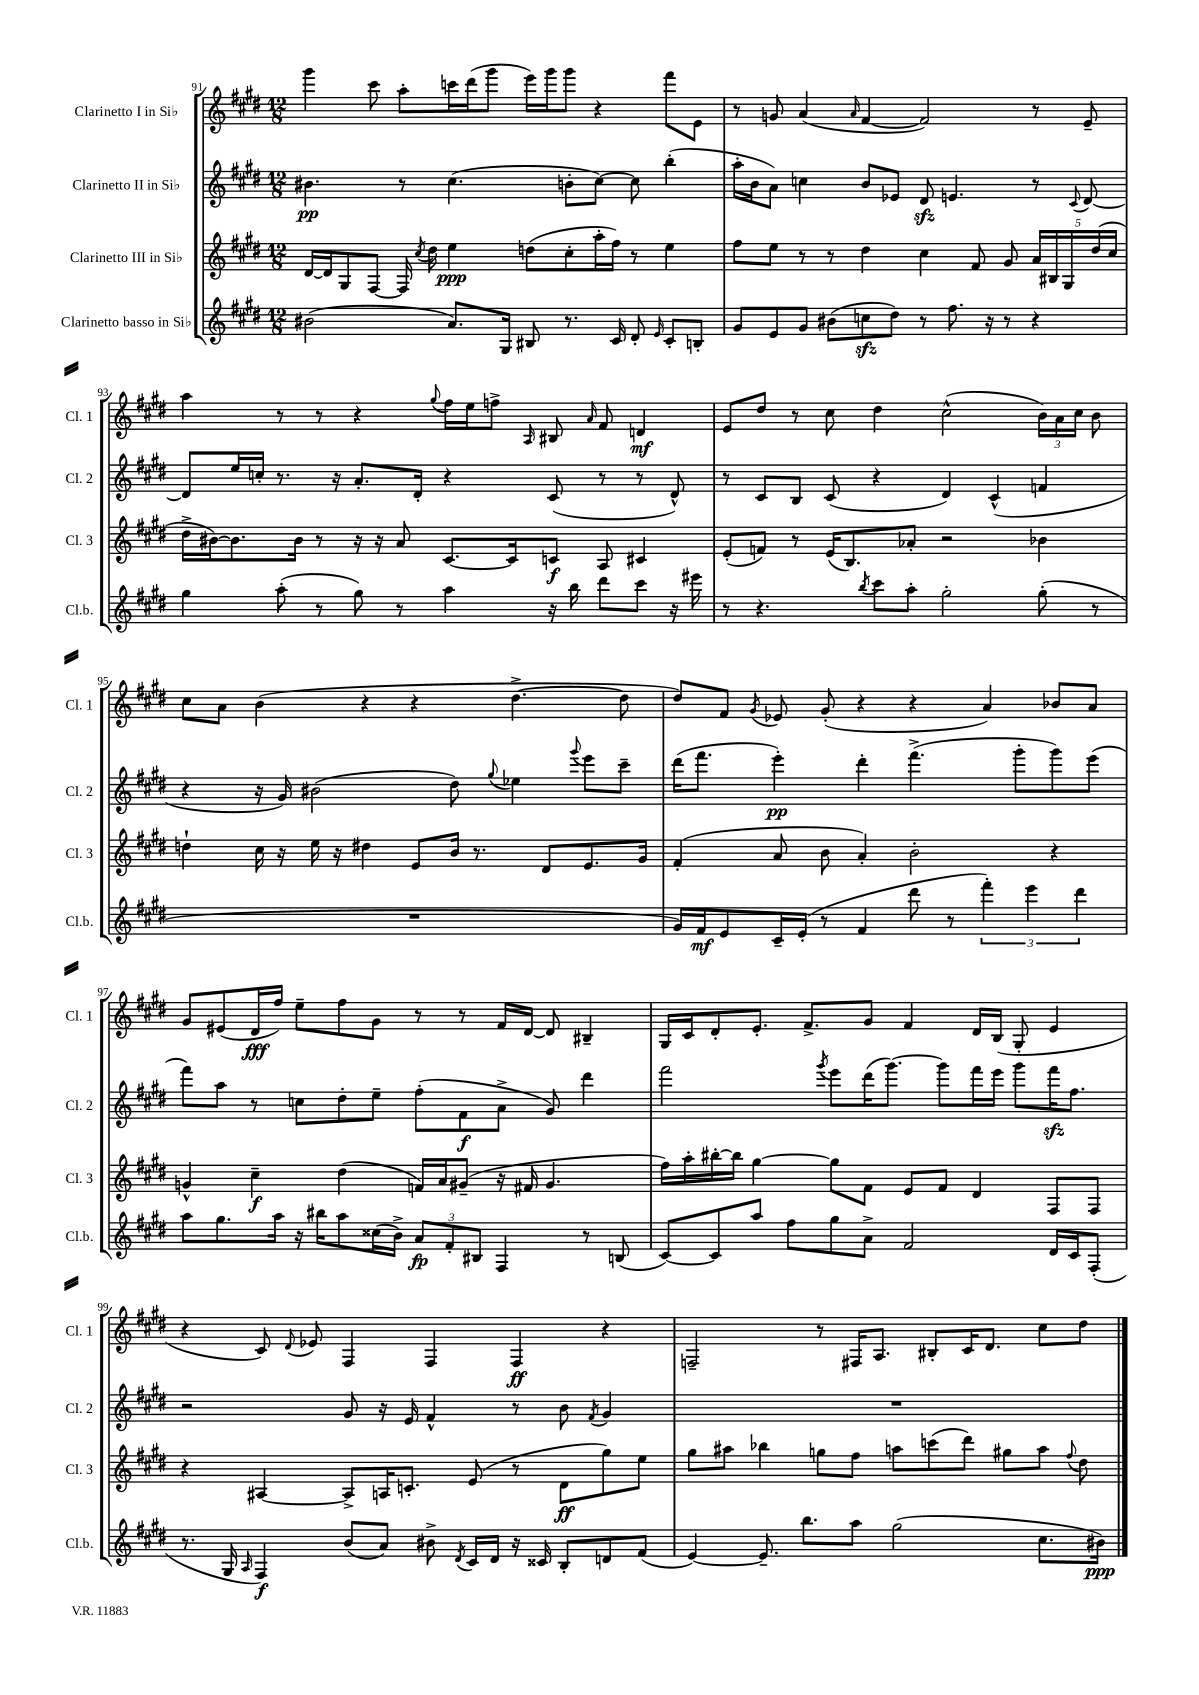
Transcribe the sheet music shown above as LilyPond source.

<<
\new StaffGroup <<
\new Staff = "s0" \with { instrumentName = "Clarinetto I in Sib" shortInstrumentName = "Cl. 1" } {
    \clef treble \key e \major \numericTimeSignature \time 12/8
    \autoBeamOff gis'''4 cis'''8 a''8[-. c'''16 dis'''16( gis'''8] e'''16[) gis'''16 gis'''8] r4 fis'''8[ e'8] |
    r8 g'8 a'4( \grace { a'16 } fis'4~ fis'2) r8 e'8-- |
    a''4 r8 r8 r4 \appoggiatura { gis''8 } fis''16[ e''16 f''8]-> \grace { a16 } bis8 \grace { a'16 } fis'8 d'4\mf |
    e'8[ dis''8] r8 cis''8 dis''4 cis''2-^( \tuplet 3/2 { b'16[) a'16 cis''16] } b'8 |
    cis''8[ a'8] b'4( r4 r4 dis''4.~-> dis''8 |
    dis''8[) fis'8] \acciaccatura { gis'8 } ees'8 gis'8-.( r4 r4 a'4) bes'8[ a'8] |
    gis'8[ eis'8( dis'16\fff fis''16]) e''8[-- fis''8 gis'8] r8 r8 fis'16[ dis'16]~ dis'8 bis4-- |
    gis16[ cis'16 dis'8-. e'8.]-. fis'8.[-> gis'8] fis'4 dis'16[ b16]( gis8-. e'4 |
    r4 cis'8) \appoggiatura { dis'8 } ees'8 fis4 fis4 fis4\ff r4 |
    f2-- r8 fis16[ a8.] bis8[-. cis'16 dis'8.] cis''8[ dis''8] \bar "|." |
}
\new Staff = "s1" \with { instrumentName = "Clarinetto II in Sib" shortInstrumentName = "Cl. 2" } {
    \clef treble \key e \major \numericTimeSignature \time 12/8
    \autoBeamOff bis'4.\pp r8 cis''4.( b'8[-. cis''8]~) cis''8 b''4-.( |
    a''16[-. b'16 a'8]) c''4 b'8[ ees'8] dis'8\sfz e'4. r8 \appoggiatura { cis'8 } dis'8~ |
    dis'8[ e''16 c''16]-. r8. r16 a'8.[-. dis'16]-. r4 cis'8( r8 r8 dis'8-^) |
    r8 cis'8[ b8] cis'8( r4 dis'4) cis'4-^( f'4 |
    r4 r16 gis'16) bis'2( dis''8) \appoggiatura { gis''8 } ees''4 \appoggiatura { gis'''8 } e'''8[ cis'''8]-- |
    dis'''16[( fis'''8.] e'''4-.\pp) dis'''4-. fis'''4.->( gis'''8[-. gis'''8) e'''8]( |
    fis'''8[) a''8] r8 c''8[ dis''8-. e''8]-- fis''8[-.( fis'8\f a'8]-> gis'8) dis'''4 |
    fis'''2 \acciaccatura { gis'''8 } e'''8[ dis'''16( gis'''8.]~) gis'''8[ fis'''16 e'''16] gis'''8[ fis'''16\sfz fis''8.] |
    r2 gis'8 r16 e'16 fis'4-^ r8 b'8 \acciaccatura { fis'8 } gis'4 |
    R1. \bar "|." |
}
\new Staff = "s2" \with { instrumentName = "Clarinetto III in Sib" shortInstrumentName = "Cl. 3" } {
    \clef treble \key e \major \numericTimeSignature \time 12/8
    \autoBeamOff dis'16[~ dis'16 gis8 fis8]~ fis16 \acciaccatura { cis''8 } dis''16 e''4\ppp d''8[( cis''8-. a''16-. fis''16]) r8 e''4 |
    fis''8[ e''8] r8 r8 dis''4 cis''4 fis'8 gis'8 \tuplet 5/4 { a'16[ bis16 gis16 dis''16( cis''16] } |
    dis''16[-> bis'16~) bis'8. bis'16] r8 r16 r16 a'8 cis'8.[~ cis'16 c'8]\f a8 cis'4 |
    e'8[-.( f'8]) r8 e'16[( b8.) aes'8]-. r2 bes'4 |
    d''4-! cis''16 r16 e''16 r16 dis''4 e'8[ b'16] r8. dis'8[ e'8. gis'16] |
    fis'4-.( a'8 b'8 a'4-.) b'2-. r4 |
    g'4-^ cis''4--\f dis''4( f'16[) a'16 gis'8]--( r16 fis'16 gis'4. |
    fis''16[) a''16-. bis''16~-. bis''16] gis''4~ gis''8[ fis'8] e'8[ fis'8] dis'4 fis8[ fis8] |
    r4 ais4~ ais8[-> a16 c'8.]-. e'8( r8 dis'8[\ff gis''8) e''8] |
    gis''8[ ais''8] bes''4 g''8[ fis''8] a''8[ c'''8( dis'''8]) gis''8[ a''8] \appoggiatura { fis''8 } dis''8 \bar "|." |
}
\new Staff = "s3" \with { instrumentName = "Clarinetto basso in Sib" shortInstrumentName = "Cl.b." } {
    \clef treble \key e \major \numericTimeSignature \time 12/8
    \autoBeamOff bis'2( a'8.[) gis16] bis8 r8. cis'16 dis'8-. \grace { e'16 } cis'8[-. b8]-. |
    gis'8[ e'8 gis'8] bis'8[( c''8\sfz dis''8]) r8 fis''8. r16 r8 r4 |
    gis''4 a''8-.( r8 gis''8) r8 a''4 r16 b''16 dis'''8[ cis'''8] r16 eis'''16 |
    r8 r4. \acciaccatura { b''8 } cis'''8[ a''8]-. gis''2-. gis''8-.( r8 |
    R1. |
    gis'16[) fis'16\mf e'8 cis'16-- e'16]-.( r8 fis'4 dis'''8 r8 \tuplet 3/2 { fis'''4-.) e'''4 dis'''4 } |
    a''8[ gis''8. a''16] r16 bis''16[ a''8 cisis''16( b'16]->) \tuplet 3/2 { a'8[\fp fis'8-. bis8] } fis4 r8 b8( |
    cis'8[~) cis'8 a''8] fis''8[ gis''8 a'8]-> fis'2 dis'16[ cis'16 fis8]-.( |
    r8. gis16 \grace { a16 } fis4\f) b'8[( a'8]) bis'8-> \acciaccatura { dis'8 } cis'16[ dis'16] r16 cisis'16 b8[-. d'8 fis'8]( |
    e'4~) e'8.-- b''8.[ a''8] gis''2( cis''8.[ bis'16]\ppp) \bar "|." |
}
>>
>>
\layout { \context { \Score currentBarNumber = #91 } }
